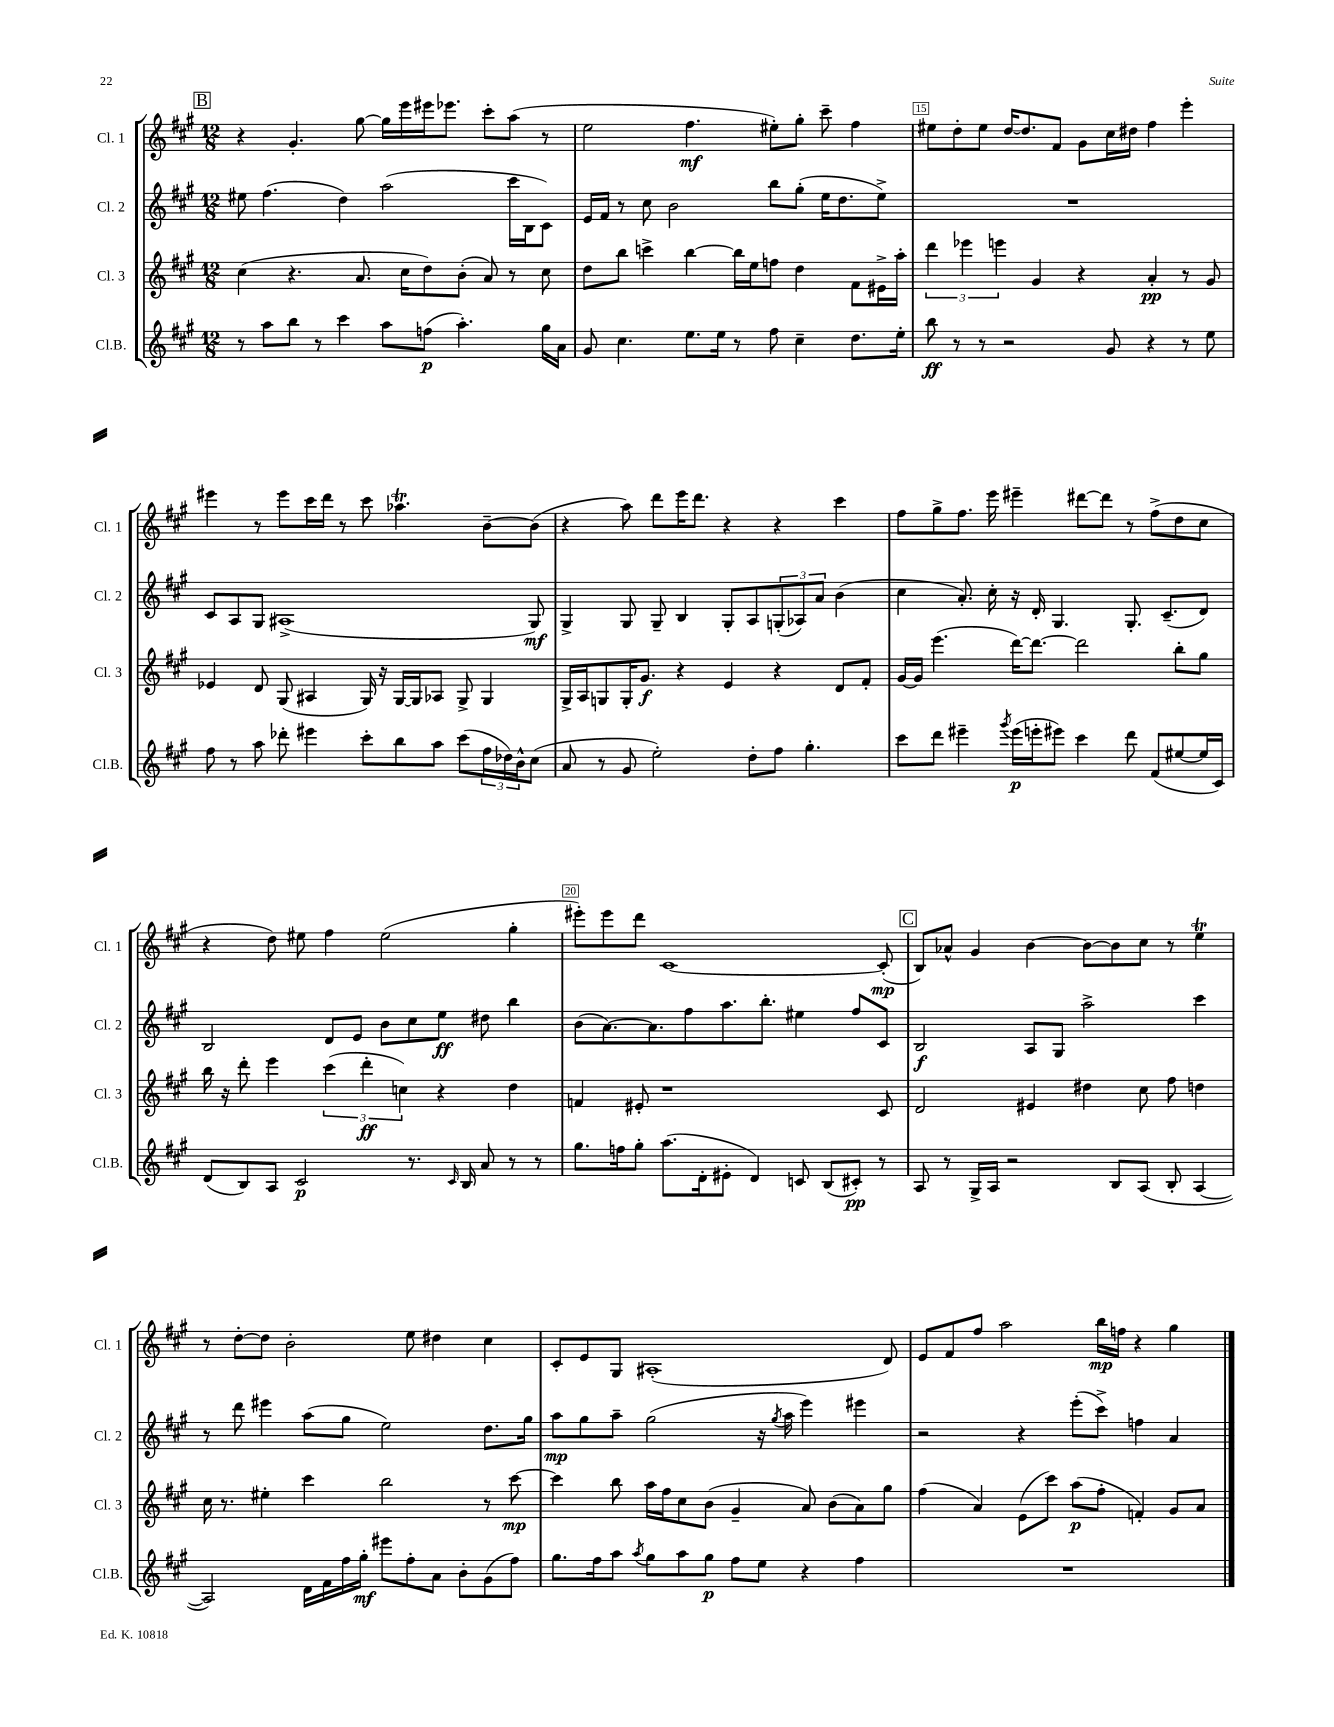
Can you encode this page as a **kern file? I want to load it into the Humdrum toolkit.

**kern	**dynam	**kern	**dynam	**kern	**dynam	**kern	**dynam
*part4	*part4	*part3	*part3	*part2	*part2	*part1	*part1
*staff4	*staff4	*staff3	*staff3	*staff2	*staff2	*staff1	*staff1
*I"Cl.B.	*	*I"Cl. 3	*	*I"Cl. 2	*	*I"Cl. 1	*
*I'Cl.B.	*	*I'Cl. 3	*	*I'Cl. 2	*	*I'Cl. 1	*
*clefG2	*	*clefG2	*	*clefG2	*	*clefG2	*
*k[f#c#g#]	*	*k[f#c#g#]	*	*k[f#c#g#]	*	*k[f#c#g#]	*
*M12/8	*	*M12/8	*	*M12/8	*	*M12/8	*
!!LO:REH:place=s1:t=B
=13	=13	=13	=13	=13	=13	=13	=13
8r	.	(4cc#\	.	8ee#X\	.	4r	.
8aa\L	.	.	.	(4.ff#\	.	.	.
8bb\J	.	4.r	.	.	.	4.g#'/	.
8r	.	.	.	.	.	.	.
4ccc#\	.	.	.	4dd\)	.	.	.
.	.	8.a/	.	.	.	[8gg#\	.
8aa\L	.	.	.	(2aa\	.	16gg#\LL]	.
.	.	16cc#\KL	.	.	.	16eee\	.
(8ffn\J	p	8dd\)	.	.	.	16eee#X\J	.
.	.	.	.	.	.	8.eee-X\J	.
4.aa'\)	.	(8b'\J	.	.	.	.	.
.	.	8a/)	.	.	.	8ccc#'\L	.
.	.	8r	.	16ccc#\LL	.	(8aa\J	.
.	.	.	.	16B\J	.	.	.
16gg#\LL	.	8cc#\	.	8c#\J)	.	8r	.
16a\JJ	.	.	.	.	.	.	.
=14	=14	=14	=14	=14	=14	=14	=14
8g#/	.	8dd\L	.	16e/LL	.	2ee\	.
.	.	.	.	16f#/JJ	.	.	.
4.cc#\	.	8bb\J	.	8r	.	.	.
.	.	4cccn^\	.	8cc#\	.	.	.
.	.	.	.	2b\	.	.	.
8.ee\L	.	[4bb\	.	.	.	4.ff#\	mf
16ee\Jk	.	.	.	.	.	.	.
8r	.	16bb\LL]	.	.	.	.	.
.	.	16ee\J	.	.	.	.	.
8ff#\	.	8ffn\J	.	8bb\L	.	8ee#X'\L)	.
4cc#~\	.	4dd\	.	(8gg#'\J	.	8gg#'\J	.
.	.	.	.	16ee\KL	.	8ccc#~\	.
.	.	.	.	8.dd\	.	.	.
8.dd\L	.	8f#\L	.	.	.	4ff#\	.
.	.	16e#X^\L	.	8ee^\J)	.	.	.
16ee'\Jk	.	16aa'\JJ	.	.	.	.	.
=15	=15	=15	=15	=15	=15	=15	=15
8bb\	ff	6ddd\	.	1.r	.	8ee#X\L	.
8r	.	.	.	.	.	8dd'\	.
.	.	6eee-X\	.	.	.	.	.
8r	.	.	.	.	.	8ee#\J	.
.	.	6eeen\	.	.	.	.	.
2r	.	.	.	.	.	[16dd/KL	.
.	.	.	.	.	.	8.dd/]	.
.	.	4g#/	.	.	.	.	.
.	.	.	.	.	.	8f#/J	.
.	.	4r	.	.	.	8g#\L	.
8g#/	.	.	.	.	.	16cc#\L	.
.	.	.	.	.	.	16dd#X\JJ	.
4r	.	4a'/	pp	.	.	4ff#\	.
8r	.	8r	.	.	.	4eee'\	.
8ee\	.	8g#/	.	.	.	.	.
!!LO:LB:g=z
=16	=16	=16	=16	=16	=16	=16	=16
8ff#\	.	4e-X/	.	8c#/L	.	4eee#X\	.
8r	.	.	.	8A/	.	.	.
8aa\	.	8d/	.	8G#/J	.	8r	.
8ddd-X'\	.	(8G#/	.	(1A#X^	.	8eee#\L	.
4eee#X\	.	4A#X/	.	.	.	16ccc#\L	.
.	.	.	.	.	.	16ddd\JJ	.
.	.	.	.	.	.	8r	.
8ccc#'\L	.	16G#/)	.	.	.	8ccc#\	.
.	.	16r	.	.	.	.	.
8bb\	.	[16G#/LL	.	.	.	4.aa-XT\	.
.	.	16G#/J]	.	.	.	.	.
8aa\J	.	8A-X/J	.	.	.	.	.
(8ccc#\L	.	8G#^/	.	.	.	.	.
24ff#\L	.	4G#/	.	.	.	[8b~\L	.
24dd-X\)	.	.	.	.	.	.	.
24b^^\J	.	.	.	.	.	.	.
(8cc#\J	.	.	.	8G#/)	mf	(8b\J]	.
=17	=17	=17	=17	=17	=17	=17	=17
8a/	.	16G#^/LL	.	4G#^/	.	4r	.
.	.	16A/J	.	.	.	.	.
8r	.	8Gn/	.	.	.	.	.
8g#/	.	16G'/K	.	8G#/	.	8aa\)	.
.	.	8.g#/J	f	.	.	.	.
2ee'\)	.	.	.	8G#~/	.	8ddd\L	.
.	.	4r	.	4B/	.	16eee\K	.
.	.	.	.	.	.	8.ddd\J	.
.	.	4e/	.	8G#'/L	.	4r	.
8dd'\L	.	.	.	8A/	.	.	.
8ff#\J	.	4r	.	(12Gn'/	.	4r	.
.	.	.	.	12A-X/)	.	.	.
4.gg#'\	.	.	.	.	.	.	.
.	.	.	.	12a/J	.	.	.
.	.	8d/L	.	(4b\	.	4ccc#\	.
.	.	8f#'/J	.	.	.	.	.
=18	=18	=18	=18	=18	=18	=18	=18
8ccc#\L	.	[16g#/LL	.	4cc#\	.	8ff#\L	.
.	.	16g#/JJ]	.	.	.	.	.
8ddd\J	.	(4.eee\	.	.	.	8gg#^\	.
4eee#X~\	.	.	.	8.a'/)	.	8.ff#\J	.
.	.	.	.	16cc#'\	.	16eee\	.
8qggg#/	.	.	.	.	.	.	.
(16eee#\LL	p	[16ddd\KL)	.	16r	.	4eee#X~\	.
16eeen'\J	.	8.ddd\J_	.	16d'/	.	.	.
8eee#X\J)	.	.	.	4.G#/	.	.	.
4ccc#\	.	2ddd\]	.	.	.	[8ddd#X\L	.
.	.	.	.	.	.	8ddd#\J]	.
8ddd\	.	.	.	8.G#'/	.	8r	.
(8f#/L	.	.	.	.	.	(8ff#^\L	.
.	.	.	.	(8.c#~/L	.	.	.
[8ee#X/	.	8bb'\L	.	.	.	8dd\	.
16ee#/L]	.	8gg#\J	.	8d/J)	.	8cc#\J	.
16c#/JJ)	.	.	.	.	.	.	.
!!LO:LB:g=z
=19	=19	=19	=19	=19	=19	=19	=19
(8d/L	.	16bb\	.	2B/	.	4r	.
.	.	16r	.	.	.	.	.
8B/)	.	8ddd'\	.	.	.	.	.
8A/J	.	4eee\	.	.	.	8dd\)	.
2c#/	p	.	.	.	.	8ee#X\	.
.	.	(6ccc#\	.	8d/L	.	4ff#\	.
.	.	.	.	8e/J	.	.	.
.	.	6ddd'\	ff	.	.	.	.
.	.	.	.	8b\L	.	(2ee#\	.
.	.	6ccn\)	.	.	.	.	.
8.r	.	.	.	8cc#\	.	.	.
.	.	4r	.	8ee\J	ff	.	.
16qqc#/	.	.	.	.	.	.	.
16B/	.	.	.	.	.	.	.
8a/	.	.	.	8dd#X\	.	.	.
8r	.	4dd\	.	4bb\	.	4gg#'\	.
8r	.	.	.	.	.	.	.
=20	=20	=20	=20	=20	=20	=20	=20
8.gg#\L	.	4fn/	.	(8b\L	.	8eee#X'\L)	.
.	.	.	.	[8.a\)	.	8eee#\	.
16ffn\k	.	.	.	.	.	.	.
8gg#'\J	.	8e#X'/	.	.	.	8ddd\J	.
.	.	.	.	8.a\]	.	.	.
(8.aa\L	.	1r	.	.	.	[1c#	.
.	.	.	.	8ff#\	.	.	.
16d'\k	.	.	.	.	.	.	.
8e#X'\J	.	.	.	8.aa\	.	.	.
4d/)	.	.	.	.	.	.	.
.	.	.	.	8.bb'\J	.	.	.
8cn/	.	.	.	4ee#X\	.	.	.
(8B/L	.	.	.	.	.	.	.
8c#X'/J)	pp	.	.	8ff#/L	.	.	.
8r	.	8c#/	.	8c#/J	.	(8c#'/]	mp
!!LO:REH:place=s1:t=C
=21	=21	=21	=21	=21	=21	=21	=21
8A/	.	2d/	.	2B/	f	8B/L)	.
8r	.	.	.	.	.	8a-X^^/J	.
16G#^/LL	.	.	.	.	.	4g#/	.
16A/JJ	.	.	.	.	.	.	.
2r	.	.	.	.	.	.	.
.	.	4e#X/	.	8A/L	.	[4b\	.
.	.	.	.	8G#/J	.	.	.
.	.	4dd#X\	.	2aa^\	.	8b\L_	.
8B/L	.	.	.	.	.	8b\]	.
(8A/J	.	8cc#\	.	.	.	8cc#\J	.
8B'/	.	8ff#\	.	.	.	8r	.
[4A/	.	4ddn\	.	4ccc#\	.	4eeT\	.
!!LO:LB:g=z
=22	=22	=22	=22	=22	=22	=22	=22
2A/])	.	16cc#\	.	8r	.	8r	.
.	.	8.r	.	.	.	.	.
.	.	.	.	8ddd\	.	[8dd'\L	.
.	.	4ee#X'\	.	4eee#X\	.	8dd\J]	.
.	.	.	.	.	.	2b'\	.
16d\LL	.	4ccc#\	.	(8aa\L	.	.	.
16f#\	.	.	.	.	.	.	.
16ff#\	.	.	.	8gg#\J	.	.	.
16gg#'\JJ	mf	.	.	.	.	.	.
8eee#X\L	.	2bb\	.	2ee\)	.	.	.
8ff#'\	.	.	.	.	.	8ee\	.
8a\J	.	.	.	.	.	4dd#X\	.
8b'\L	.	.	.	.	.	.	.
(8g#\	.	8r	.	8.dd\L	.	4cc#\	.
8ff#\J)	.	[8ccc#\	mp	.	.	.	.
.	.	.	.	16gg#\Jk	.	.	.
=23	=23	=23	=23	=23	=23	=23	=23
8.gg#\L	.	4ccc#\]	.	8aa\L	mp	8c#'/L	.
.	.	.	.	8gg#\	.	8e/	.
16ff#\k	.	.	.	.	.	.	.
8aa\J	.	8bb\	.	8aa~\J	.	8G#/J	.
8qaa/	.	.	.	.	.	.	.
8gg#\L	.	16aa\LL	.	(2gg#\	.	(1A#X'	.
.	.	16ff#\J	.	.	.	.	.
8aa\	.	8cc#\	.	.	.	.	.
8gg#\J	p	(8b\J	.	.	.	.	.
8ff#\L	.	4g#~/	.	.	.	.	.
8ee\J	.	.	.	16r	.	.	.
.	.	.	.	8qgg#/	.	.	.
.	.	.	.	16aa\	.	.	.
4r	.	8a/)	.	4eee\)	.	.	.
.	.	(8b\L	.	.	.	.	.
4ff#\	.	8a\)	.	4eee#X\	.	.	.
.	.	8gg#\J	.	.	.	8d/)	.
=24	=24	=24	=24	=24	=24	=24	=24
1.r	.	(4ff#\	.	2r	.	8e/L	.
.	.	.	.	.	.	8f#/	.
.	.	4a/)	.	.	.	8ff#/J	.
.	.	.	.	.	.	2aa\	.
.	.	(8e\L	.	4r	.	.	.
.	.	8ccc#\J)	.	.	.	.	.
.	.	(8aa\L	p	(8eee'\L	.	.	.
.	.	8ff#'\J	.	8ccc#^\J)	.	16bb\LL	mp
.	.	.	.	.	.	16ffn\JJ	.
.	.	4fn'/)	.	4ffn\	.	4r	.
.	.	8g#/L	.	4a/	.	4gg#\	.
.	.	8a/J	.	.	.	.	.
==	==	==	==	==	==	==	==
*-	*-	*-	*-	*-	*-	*-	*-
